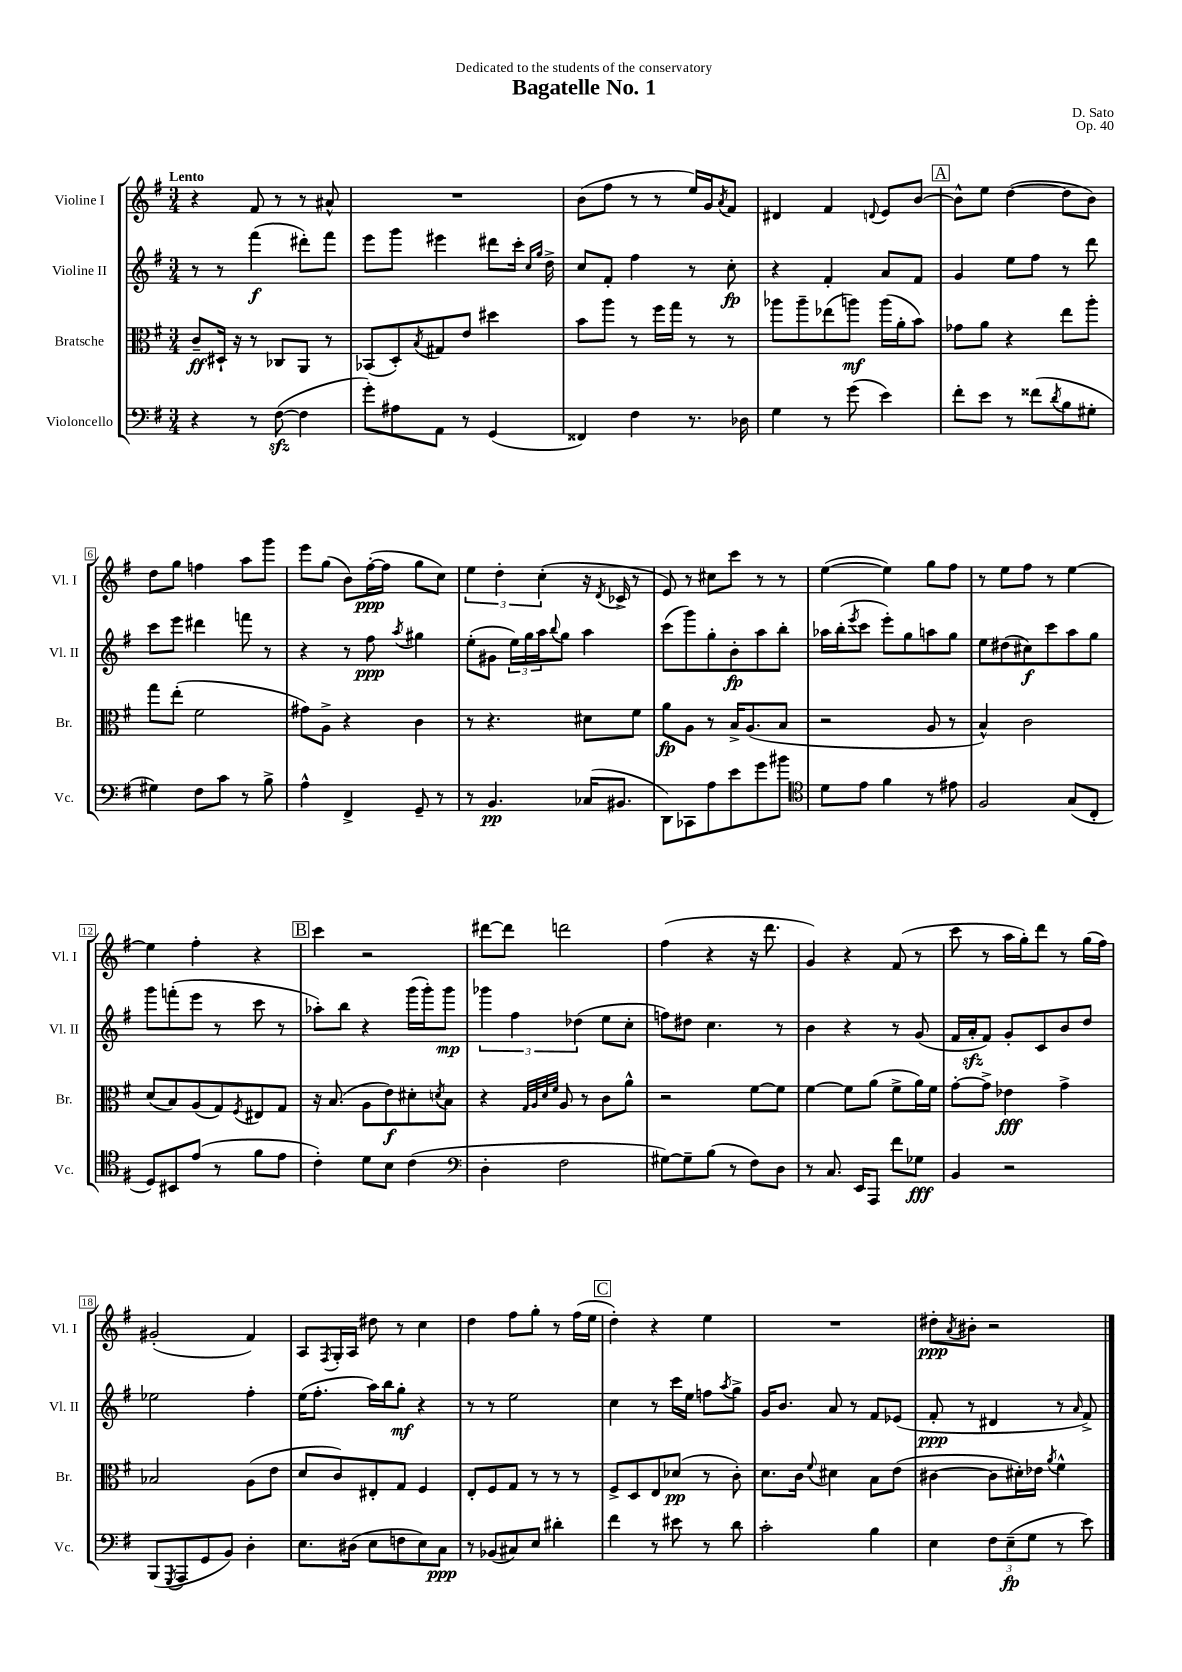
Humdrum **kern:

**kern	**kern	**kern	**kern
*staff4	*staff3	*staff2	*staff1
*clefF4	*clefC3	*clefG2	*clefG2
*k[f#]	*k[f#]	*k[f#]	*k[f#]
*M3/4	*M3/4	*M3/4	*M3/4
4r	8c~	8r	4r
.	16D#`	8r	.
.	16r	.	.
8r	8r	(4fff#	8f#
([8F#	8C-	.	8r
4F#]	8AA	8ddd#')	8r
.	8r	8fff#	8a#^^
=	=	=	=
8g')	(8BB-	8eee	2.r
8A#	8D')	8ggg	.
.	8qB	.	.
8AA	8G#	4eee#	.
8r	8e	.	.
(4GG	4dd#	8ddd#	.
.	.	16ccc'	.
.	.	16qqcc	.
.	.	16qqgg	.
.	.	16dd^	.
=	=	=	=
4FF##)	8b	8cc	(8b
.	8aa	8f#'	8ff#
4F#	8r	4ff#	8r
.	16ff#	.	8r
.	16gg	.	.
8.r	8r	8r	16ee)
.	.	.	16g
.	.	.	8qa
.	8r	8cc'	8f#
16D-	.	.	.
=	=	=	=
4G	8aa-	4r	4d#
.	8aa-~	.	.
8r	(8ee-	4f#'	4f#
(8g	8aa)	.	.
.	.	.	8qqd
4e)	(16aa	8a	8e
.	16a'	.	.
.	8b)	8f#	[8b
=	=	=	=
8f#'	8g-	4g	8b^^]
8e	8a	.	8ee
8r	4r	8ee	([4dd
(8f##	.	8ff#	.
8qd	.	.	.
8B	8ee	8r	8dd]
8G#'	8aa'	8ddd	8b)
=	=	=	=
4G#)	8gg	8ccc	8dd
.	(8ee'	8eee	8gg
8F#	2f#	4ddd#	4ff
8c	.	.	.
8r	.	8fff	8aa
8B^	.	8r	8ggg
=	=	=	=
4A^^	8g#)	4r	8eee
.	8A^	.	(8gg
4FF#^	4r	8r	8b)
.	.	8ff#	([16ff#'
.	.	.	16ff#]
.	.	8qaa	.
8GG~	4c	4gg#	8gg
8r	.	.	8cc)
=	=	=	=
8r	8r	(8ee'	6ee
4.BB	4.r	8g#	.
.	.	.	6dd'
.	.	24ee)	.
.	.	24gg	.
.	.	24aa	(6cc'
.	.	8qqbb	.
.	.	8gg	.
(16C-	8d#	4aa	16r
.	.	.	8qd
8.BB#	.	.	16c-^
.	8f#	.	8r
=	=	=	=
8DD)	8a	(8ccc	8e)
8CC-	8A	8ggg)	8r
8A	8r	8gg'	8cc#
8e	16B^	8b'	8ccc
.	(8.A	.	.
8g	.	8aa	8r
8b#	8B	8bb'	8r
=	=	=	=
*clefC4	*	*	*
8d	2r	16aa-	([4ee
.	.	(16bb'	.
.	.	8qeee	.
8e	.	8ccc	.
4f#	.	8eee')	4ee])
.	.	8gg	.
8r	8A	8aa	8gg
8e#	8r	8gg	8ff#
=	=	=	=
2F#	4B^^)	8ee	8r
.	.	(8dd#	8ee
.	2c	8cc#)	8ff#
.	.	8ccc	8r
(8G	.	8aa	[4ee
8C'	.	8gg	.
=	=	=	=
8D)	(8d	8ggg	4ee]
8BB#	8B)	(8fff'	.
(8e	(8A	8eee	4ff#'
8r	8G)	8r	.
.	8qF#	.	.
8f#	8E#	8ccc	4r
8e	8G	8r	.
=	=	=	=
4c')	16r	8aa-')	4ccc
.	(8.B	.	.
.	.	8bb	.
8d	8A	4r	2r
8B	8e)	.	.
(4c	8d#'	(16ggg	.
.	.	16ggg')	.
.	8qd	.	.
.	8B	8ggg	.
=	=	=	=
*clefF4	*	*	*
4D'	4r	6ggg-	[8ddd#
.	.	.	8ddd#]
.	.	6ff#	.
.	32qqG	.	.
.	32qqA	.	.
.	32qqd	.	.
.	32qqf#	.	.
2F#	8A	.	2ddd
.	.	(6dd-	.
.	8r	.	.
.	8c	8ee	.
.	8a^^	8cc'	.
=	=	=	=
[8G#)	2r	8ff)	(4ff#
8G#~]	.	8dd#	.
(8B	.	4.cc	4r
8r	.	.	.
8F#)	[8f#	.	16r
.	.	.	8.ddd
8D	8f#]	8r	.
=	=	=	=
8r	[4f#	4b	4g)
8.C	.	.	.
.	8f#]	4r	4r
16EE	.	.	.
8AAA	(8a	.	.
8f#	8f#^	8r	(8f#
8G-	16a)	(8g	8r
.	16f#	.	.
=	=	=	=
4BB	[8g'	16f#	8ccc
.	.	16a'	.
.	8g^]	8f#)	8r
2r	4e-	8g'	16aa
.	.	.	16gg')
.	.	8c	8ddd
.	4g^	8b	8r
.	.	8dd	(16gg
.	.	.	16ff#)
=	=	=	=
(8BBB	2B-	2ee-	(2g#'
8qGGG	.	.	.
8AAA	.	.	.
8GG	.	.	.
8BB)	.	.	.
4D'	(8A	4ff#'	4f#)
.	8e	.	.
=	=	=	=
8.E	8d	(16ee	8A
.	.	8.ff#'	.
.	.	.	8qF#
.	8c)	.	16G'
(16D#	.	.	16A
8E	8E#'	16aa)	8dd#
.	.	16bb	.
8F	8G	8gg'	8r
8E)	4F#	4r	4cc
8C	.	.	.
=	=	=	=
8r	8E'	8r	4dd
(8BB-	8F#	8r	.
8C#)	8G	2ee	8ff#
8E	8r	.	8gg'
4d#'	8r	.	8r
.	8r	.	(16ff#
.	.	.	16ee
=	=	=	=
4f#	8F#^	4cc	4dd')
.	8D	.	.
8r	8E	8r	4r
8e#	(8d-	16ccc	.
.	.	16ee	.
8r	8r	8ff	4ee
.	.	8qaa	.
8d	8c')	8gg^	.
=	=	=	=
2c'	8.d	16g	2.r
.	.	8.b	.
.	16c	.	.
.	8qqf#	.	.
.	4d#	8a	.
.	.	8r	.
4B	8B	8f#	.
.	(8e	(8e-	.
=	=	=	=
4E	[4c#	8f#'	8dd#'
.	.	.	8qa
.	.	8r	8b#'
12F#	8c#]	4d#	2r
(12E~	.	.	.
.	16d#')	.	.
12G	.	.	.
.	16e-	.	.
.	8qa	.	.
8r	4f#^^	8r	.
.	.	16qqa	.
8e)	.	8f#^)	.
==	==	==	==
*-	*-	*-	*-
